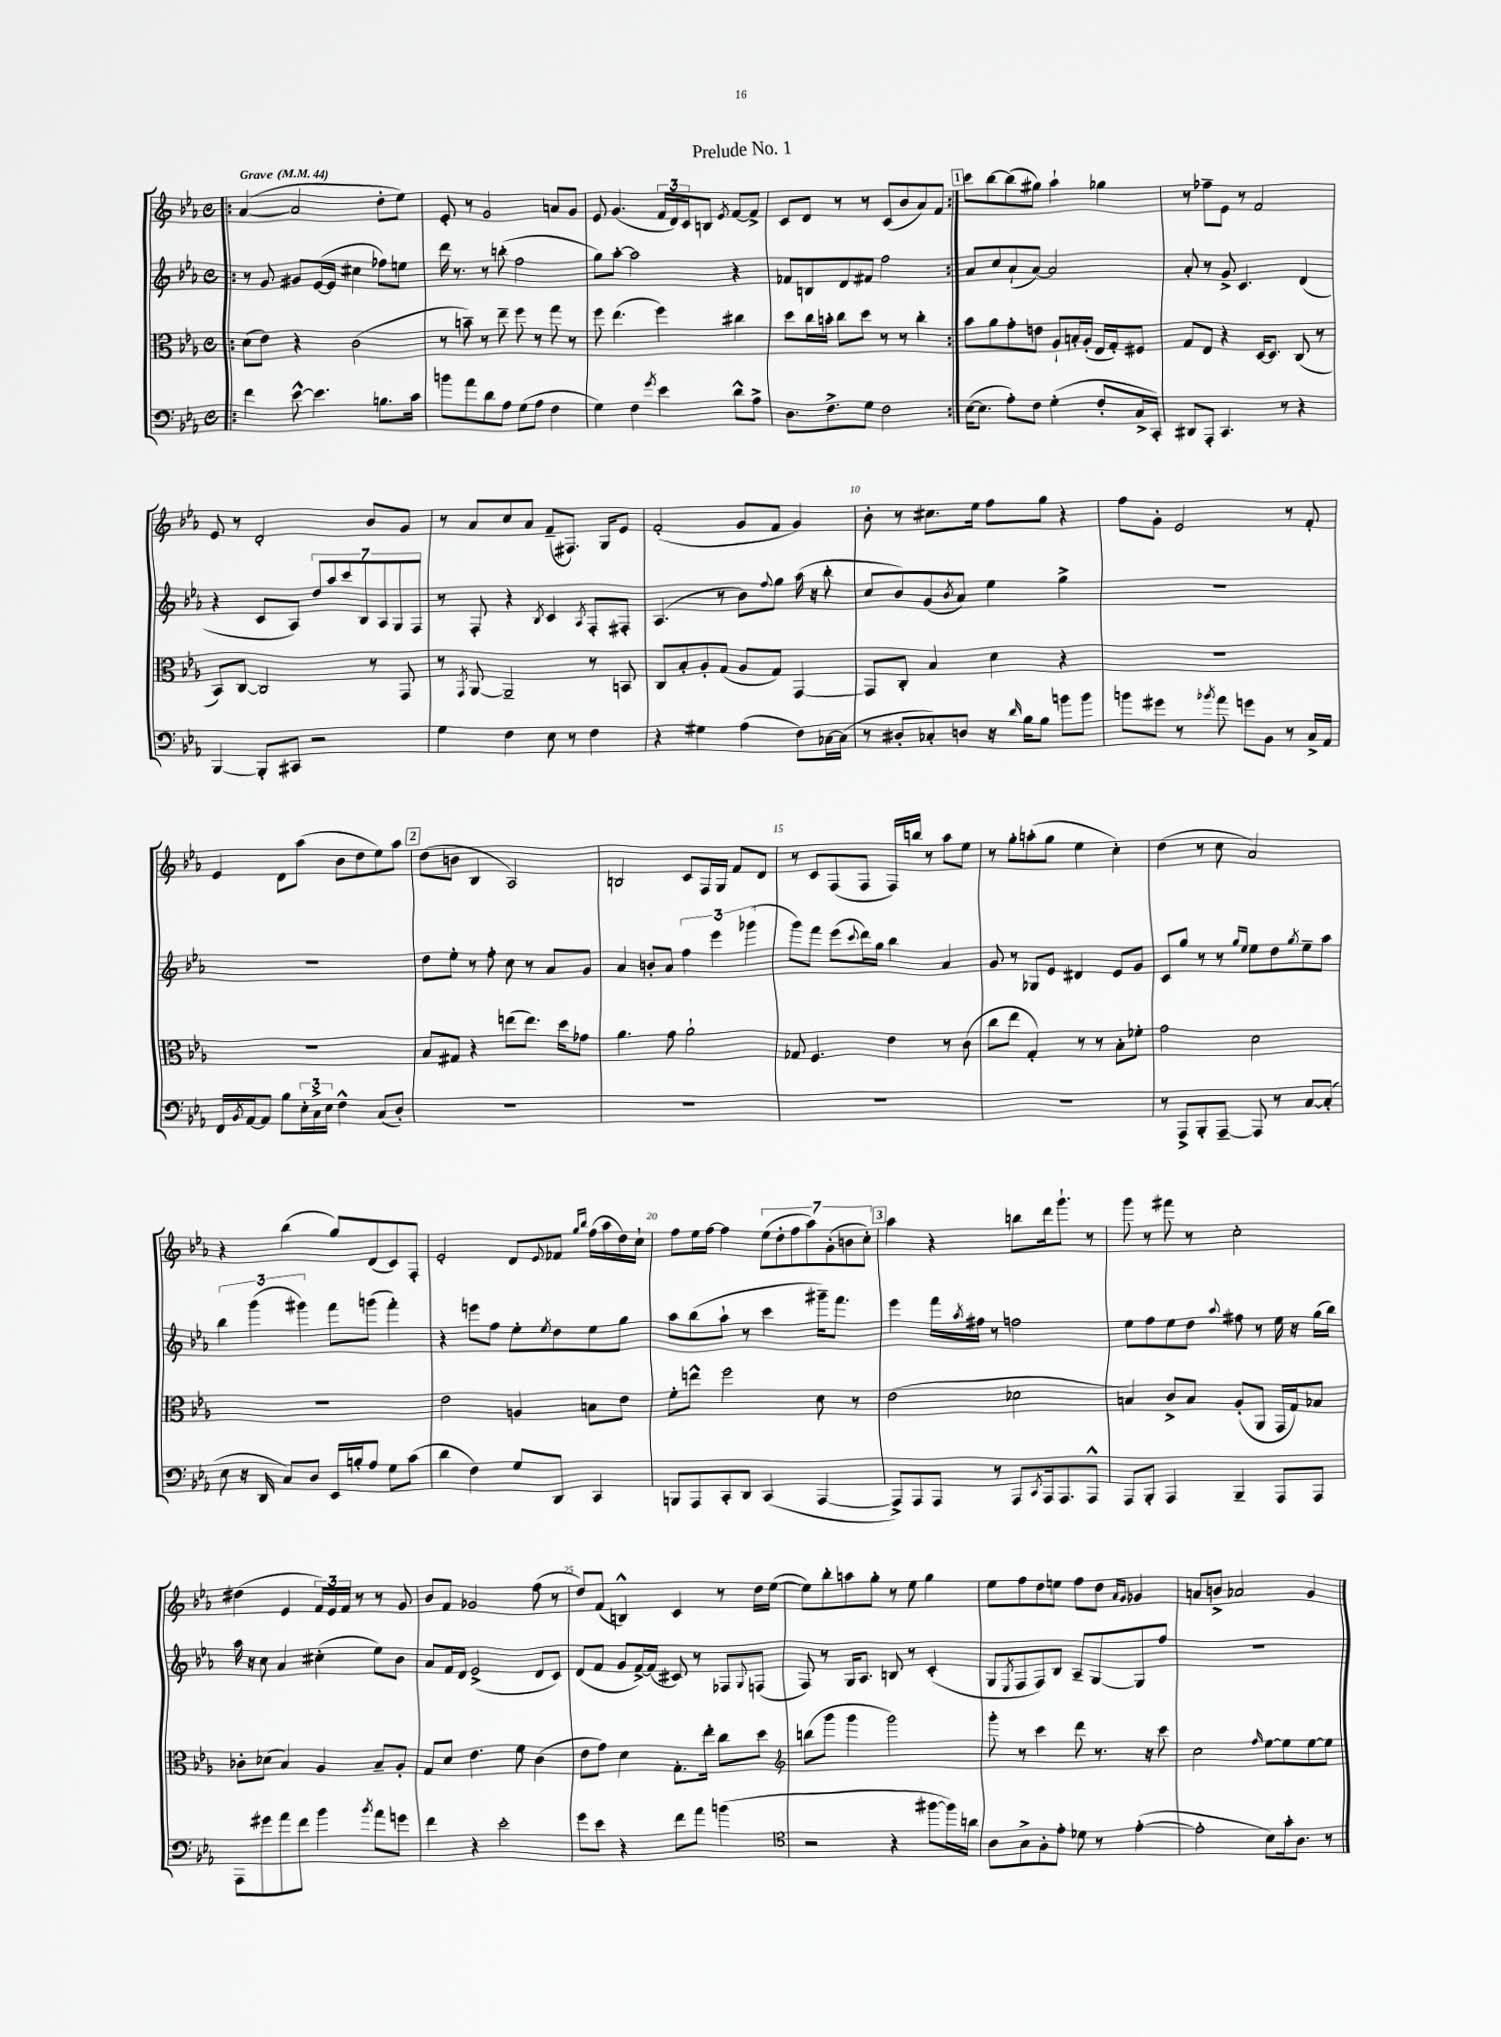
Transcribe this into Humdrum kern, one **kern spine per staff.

**kern	**kern	**kern	**kern
*part4	*part3	*part2	*part1
*staff4	*staff3	*staff2	*staff1
*clefF4	*clefC3	*clefG2	*clefG2
*k[b-e-a-]	*k[b-e-a-]	*k[b-e-a-]	*k[b-e-a-]
*M4/4	*M4/4	*M4/4	*M4/4
*met(c)	*met(c)	*met(c)	*met(c)
*MM44	*MM44	*MM44	*MM44
=1!|:	=1!|:	=1!|:	=1!|:
!	!	!	!LO:TX:a:B:t=Grave
4f\	(8d\L	8r	([4a-/
.	8e-\J)	8g/	.
[8e-^^\	4r	8g#X/L	2a-/]
4.e-\]	.	([16e-/L	.
.	.	16e-/JJ]	.
.	(2c\	4cc#X\	.
8.Bn\L	.	8ff-X\L)	8dd'\L
.	.	8een\J	8ee-\J)
16c\Jk	.	.	.
=2	=2	=2	=2
8bn\L	8r	16ddd\	8e-'/
.	.	8.r	.
8a-\	8bn~\)	.	8r
8d\	8r	8r	2g/
8A-\J	8ee-~\	(8bbn'\	.
(8G\L	8ff\	2ff\	.
8A-\J	8r	.	.
4F\	8gg\	.	8an/L
.	8r	.	8g/J
=3	=3	=3	=3
4G\)	8ff\	8gg\L)	8e-/
.	(4.ee-\	[8aa-'\J	(4.g/
4F\	.	2aa-\]	.
8qg/	.	.	.
4e-\	4ff\)	.	24f/LL
.	.	.	24d/)
.	.	.	24c/J
.	.	.	8Bn/J
.	.	.	8qe-/
8d^^\L	4cc#X\	4r	[8f/L
8A-^\J	.	.	8f^/J]
=4	=4	=4	=4
8.D\L	8dd\L	8f-X/L	8c/L
.	16cc\L	8Bn/	8d/J
8.F^\	16bn'\JJ	.	.
.	8cc\L	8d/	8r
8G\J	8dd\J	8f#X/J	8r
2F\	8r	2ff\	(8c/L
.	8r	.	8b-/
.	4cc'\	.	8a-/)
.	.	.	8f/J
!!LO:REH:place=s1:t=1
=5:|!	=5:|!	=5:|!	=5:|!
([16E-\KL	8b-\L	8a-/L	8ccc\L
8.E-\J]	.	.	.
.	8a-\	8cc/	[8bb-\
8A-'\L)	8g'\	(8a-`/	(8bb-\]
8F\J	8en\J	[8a-/J)	8gg#X\J)
(4G'\	8A-`/L	2a-/]	4aa-`\
.	16Bn'/L	.	.
.	(16A-'/JJ	.	.
8F'/L	16E-/LL	.	4gg-X\
.	16G'/J)	.	.
16C^/L	8F#X/J	.	.
16CC'/JJ)	.	.	.
=6	=6	=6	=6
8DD#X/L	8G/L	8a-'/	8r
8AAA-'/J	8E-/J	8r	8ff-X~\L
4.CC/	4r	8g^/	8e-\J
.	.	4.c/	8r
.	[16D/KL	.	2f/
.	8.D/J]	.	.
8r	.	.	.
4r	(8C/	(4d/	.
.	8r	.	.
!!LO:LB:g=z
=7	=7	=7	=7
[4BBB-/	8BB-/L)	4r	8e-/
.	[8C/J	.	8r
8BBB-'/L]	2C/]	8c/L	2d'/
8CC#X/J	.	8A-/J)	.
2r	.	14dd/L	.
.	.	14aa-/	.
.	.	14ccc/	.
.	.	14B-/	.
.	8r	.	8b-/L
.	.	14A-/	.
.	.	14G/	.
.	8GG/	.	8g/J
.	.	14F/J	.
=8	=8	=8	=8
4G\	8r	8r	8r
.	8qGG/	.	.
.	[8AA-/	8F'/	8a-/L
4F\	2AA-~/]	4r	8cc/
.	.	.	8a-/J
.	.	8qB-/	.
8E-\	.	4c/	(8f~/L
8r	.	.	8.F#X/J)
.	.	8qA-/	.
4F\	8r	8F'/L	.
.	.	.	16G/KL
.	8BBn/	8F#X'/J	8e-/J
=9	=9	=9	=9
4r	8C/L	(4.A-/	(2f'/
.	8B-'/	.	.
4G#X\	8A-'/	.	.
.	(8G/J	8r	.
(4A-\	8A-/L	8b-\L)	8g/L
.	.	8qqff/	.
.	8G/J)	8gg\J	8f/J
8F\L)	[4GG/	(16aa-\	4g/)
.	.	16r	.
[16C-X\L	.	8bb-'\	.
(16C-\JJ]	.	.	.
=10	=10	=10	=10
8r	8GG/L]	8cc/L	8b-'\
8D#X'/L	8C'/J	8b-/)	8r
8C-X'/)	4B-/	(8g/	8.cc#X\L
.	.	8qb-/	.
8Dn/J	.	8a-/J)	.
.	.	.	16ee-\Jk
16r	4d\	4ee-\	8ff\L
16qqd/	.	.	.
16B-\KL	.	.	.
8B-\J	.	.	8gg\J
8bn\L	4r	4gg^\	4r
8b\J	.	.	.
=11	=11	=11	=11
8bn\L	1r	1r	8ff\L
8g#X\J	.	.	8g'\J
8r	.	.	2e-/
8qb-X/	.	.	.
8a-\	.	.	.
8gn\L	.	.	.
8BB-\J	.	.	.
8r	.	.	8r
16C^/LL	.	.	8f'/
16AA-/JJ	.	.	.
!!LO:LB:g=z
=12	=12	=12	=12
16FF/LL	1r	1r	4e-/
8qBB-/	.	.	.
[16AA-/J	.	.	.
8AA-/J]	.	.	.
8B-\L	.	.	8d\L
24E-'\L	.	.	(8aa-\J
24C^\	.	.	.
24E-\JJ	.	.	.
4F^^\	.	.	8b-\L
.	.	.	8dd\
(8C/L	.	.	8ee-\)
8D'/J)	.	.	8aa-\J
!!LO:REH:place=s1:t=2
=13	=13	=13	=13
1r	8B-/L	8dd\L	(8dd\L
.	8G#X/J	8ee-'\J	8bn\J
.	4r	8r	4B-/
.	.	8ff'\	.
.	(8een\L	8cc\	2A-/)
.	8.ee\J)	8r	.
.	.	8a-/L	.
.	16dd\KL	.	.
.	8g-X\J	8g/J	.
=14	=14	=14	=14
1r	4.a-\	4a-/	2Bn/
.	.	8bn'/L	.
.	8g\	8a-/J	.
.	2a-`\	6ff\	8c/L
.	.	.	16F/L
.	.	6eee-\	.
.	.	.	16G/JJ
.	.	.	8f/L
.	.	(6ggg-X\	.
.	.	.	8d/J
=15	=15	=15	=15
1r	8G-X/	8ggg\L)	8r
.	4.F/	8fff\J	8c/L
.	.	(8eee-\L	(8F/
.	.	8qqccc/	.
.	.	16ddd\L)	8F/J
.	.	16gg\JJ	.
.	4e-\	4bb-\	16F/LL)
.	.	.	16bbn/JJ
.	.	.	8r
.	8r	4a-/	8aa-\L
.	(8c\	.	8ee-\J
=16	=16	=16	=16
1r	8cc\L	8g/	8r
.	8ee-\J	8r	8gg'\L
.	4G'/)	8G-X/L	(8aan'\
.	.	8e-/J	8gg\J
.	8r	4d#X/	4ee-\
.	8r	.	.
.	8B-'\L	8e-/L	4cc'\)
.	8f-X'\J	8g/J	.
=17	=17	=17	=17
8r	2g\	8c/L	(4dd\
8AAA-^/L	.	8gg/J	.
8BBB-'/	.	8r	8r
[8AAA-~/J	.	8r	8cc\
.	.	16qqgg/LL	.
.	.	16qqee-/JJ	.
8AAA-/]	2d\	8ee-\L	2a-/)
8r	.	8dd\	.
.	.	8qgg/	.
[8C/L	.	8ee-~\	.
(8C'/J]	.	8aa-\J	.
!!LO:LB:g=z
=18	=18	=18	=18
8E-\	1r	6bb-\	4r
16r	.	.	.
.	.	(6ggg\	.
16DD/	.	.	.
8C/L)	.	.	(4bb-\
.	.	6ggg#X\)	.
8D/J	.	.	.
16EE-/LL	.	8fff\L	8gg/L)
16Bn'/J	.	.	.
8A-/J	.	(8gggn\J	(8d/
8G\L	.	4fff'\)	8c/)
(8c\J	.	.	8F'/J
=19	=19	=19	=19
4d\	2e-\	4r	2e-'/
4F\)	.	8eeen\L	.
.	.	8ff\J	.
8G/L	4An/	8ee-'\L	8d/L
.	.	8qee-/	8qqe-/
8DD/J	.	8dd\	8f-X/J
.	.	.	16qqgg/LL
.	.	.	16qqbb-/JJ
4CC/	8Bn\L	8ee-\	(16ff\LL
.	.	.	16aa-\
.	8e-\J	8gg\J	16dd\)
.	.	.	16cc`\JJ
=20	=20	=20	=20
8BBBn/L	8f'\L	8aa-\L	8ff\L
8AAA-/	8een^^\J	(8bb-\	16ee-\L
.	.	.	[16ff\JJ
8CC'/	2ff\	8aa-`\J	4ff\]
8DD/J	.	8r	.
(4CC/	.	4ccc\	(14ee-\L
.	.	.	14dd'\
.	.	.	14ff\
.	.	.	14aa-\)
[4AAA-/	8d\	16ggg#X~\KL)	.
.	.	.	(14g'\
.	.	8.fff\J	.
.	.	.	14bn\
.	8r	.	.
.	.	.	14cc'\J)
!!LO:REH:place=s1:t=3
=21	=21	=21	=21
8AAA-^/L])	(2e-\	4eee-\	4aa-\
8AAA-/	.	.	.
8AAA-/J	.	16fff\LL	4r
.	.	8qaa-/	.
.	.	16ff#X\JJ	.
8r	.	8r	.
8AAA-/L	2d-X\	2ffn\	8bbn\L
8qCC/	.	.	.
16AAA-/k	.	.	16ddd\k
8.AAA-/	.	.	8.ggg`\J
8AAA-^^/J	.	.	8r
=22	=22	=22	=22
8AAA-/L	4Bn/)	8ee-\L	8ggg\
8BBB-'/J	.	8ff\	8r
4AAA-/	8c^/L	8ee-\	8fff#X\
.	8B/J	8dd\J	8r
.	.	8qqaa-/	.
4BBB-~/	(8A-'/L	8ff#X\	2cc'\
.	8AA-/J	8r	.
8AAA-/L	16GG/LL	16ee-\	.
.	16G/J)	16r	.
8AAA-/J	8B-X/J	(16gg\LL	.
.	.	16bb-\JJ)	.
!!LO:LB:g=z
=23	=23	=23	=23
8AAA-\L	8c-X'\L	16aa-\	(4dd#X\
.	.	16r	.
8g#X\	(8d-X\J	8cc\	.
8a-\	4B-/)	4a-/	4e-/
8f\J	.	.	.
4b-\	4A-/	(4cc#X'\	24f/LL)
.	.	.	24e-/
.	.	.	24f/JJ
.	.	.	8r
8qb-/	.	.	.
8a-\L	8B-~/L	8ee-\L)	8r
8gn\J	8A-'/J	8b-\J	8g/
=24	=24	=24	=24
4f\	8G/L	8a-/L	8b-/L
.	8d/J	16f/L	8f/J
.	.	16d/JJ	.
4r	4.e-\	(2e-^/	2g-X/
2e-'\	.	.	.
.	8f\	.	.
.	(4c\	8d/L	(8ff\
.	.	8c/J)	8r
=25	=25	=25	=25
8g\L	8e-\L	(8d/L	8dd/L)
8e-\J	8g\J)	8f/J	(8f/J
4r	4d\	8g/L	4Bn^^/)
.	.	[16f^/L)	.
.	.	(16f/JJ]	.
8f\L	8.G'\L	8c#X/)	4c/
8a-\J	.	8r	.
.	16ee-'\Jk	.	.
(4bn\	8cc\L	8F-X/L	8r
.	.	8qqG/	.
.	8dd\J	(8Fn/J	16dd\LL
.	.	.	([16ee-\JJ
=26	=26	=26	=26
*clefC4	*clefG2	*	*
2r	(8bbn\L	8F/)	8ee-\L])
.	8ggg\J	8r	8bb-'\
.	4ggg\	16G/KL	8aan\
.	.	8.A-/J	.
.	.	.	8gg'\J
4r	2ggg\)	8Bn/	8r
.	.	8r	8ee-\
[8ff#X\L	.	(4c'/	4gg\
16ff#\L])	.	.	.
16an\JJ	.	.	.
=27	=27	=27	=27
8A-\L	8ggg'\	8G/L	8ee-\L
.	.	8qE-/	.
8G^\	8r	8F/	8ff\
8F'\	4ccc\	8F/)	8dd\
8e-'\J	.	8B-/J	8een\J
8d-X\	8ddd\	8A-~/L	8ff\L
8r	8.r	[8G/	8dd\J
.	.	.	16qqa-/LL
.	.	.	16qqg/JJ
([4e-'\	.	8G/]	4g-X/
.	16r	.	.
.	8ccc\	8ff/J	.
=28	=28	=28	=28
2e-'\]	2cc\	1r	8an/L
.	.	.	8bn^/J
.	.	.	2a-X/
.	16qqff/	.	.
8B-\L)	[8ee-\L	.	.
16g'\k	8ee-\]	.	.
8.A-\J	.	.	.
.	[8ee-\	.	4g/
8r	8ee-\J]	.	.
==	==	==	==
*-	*-	*-	*-
